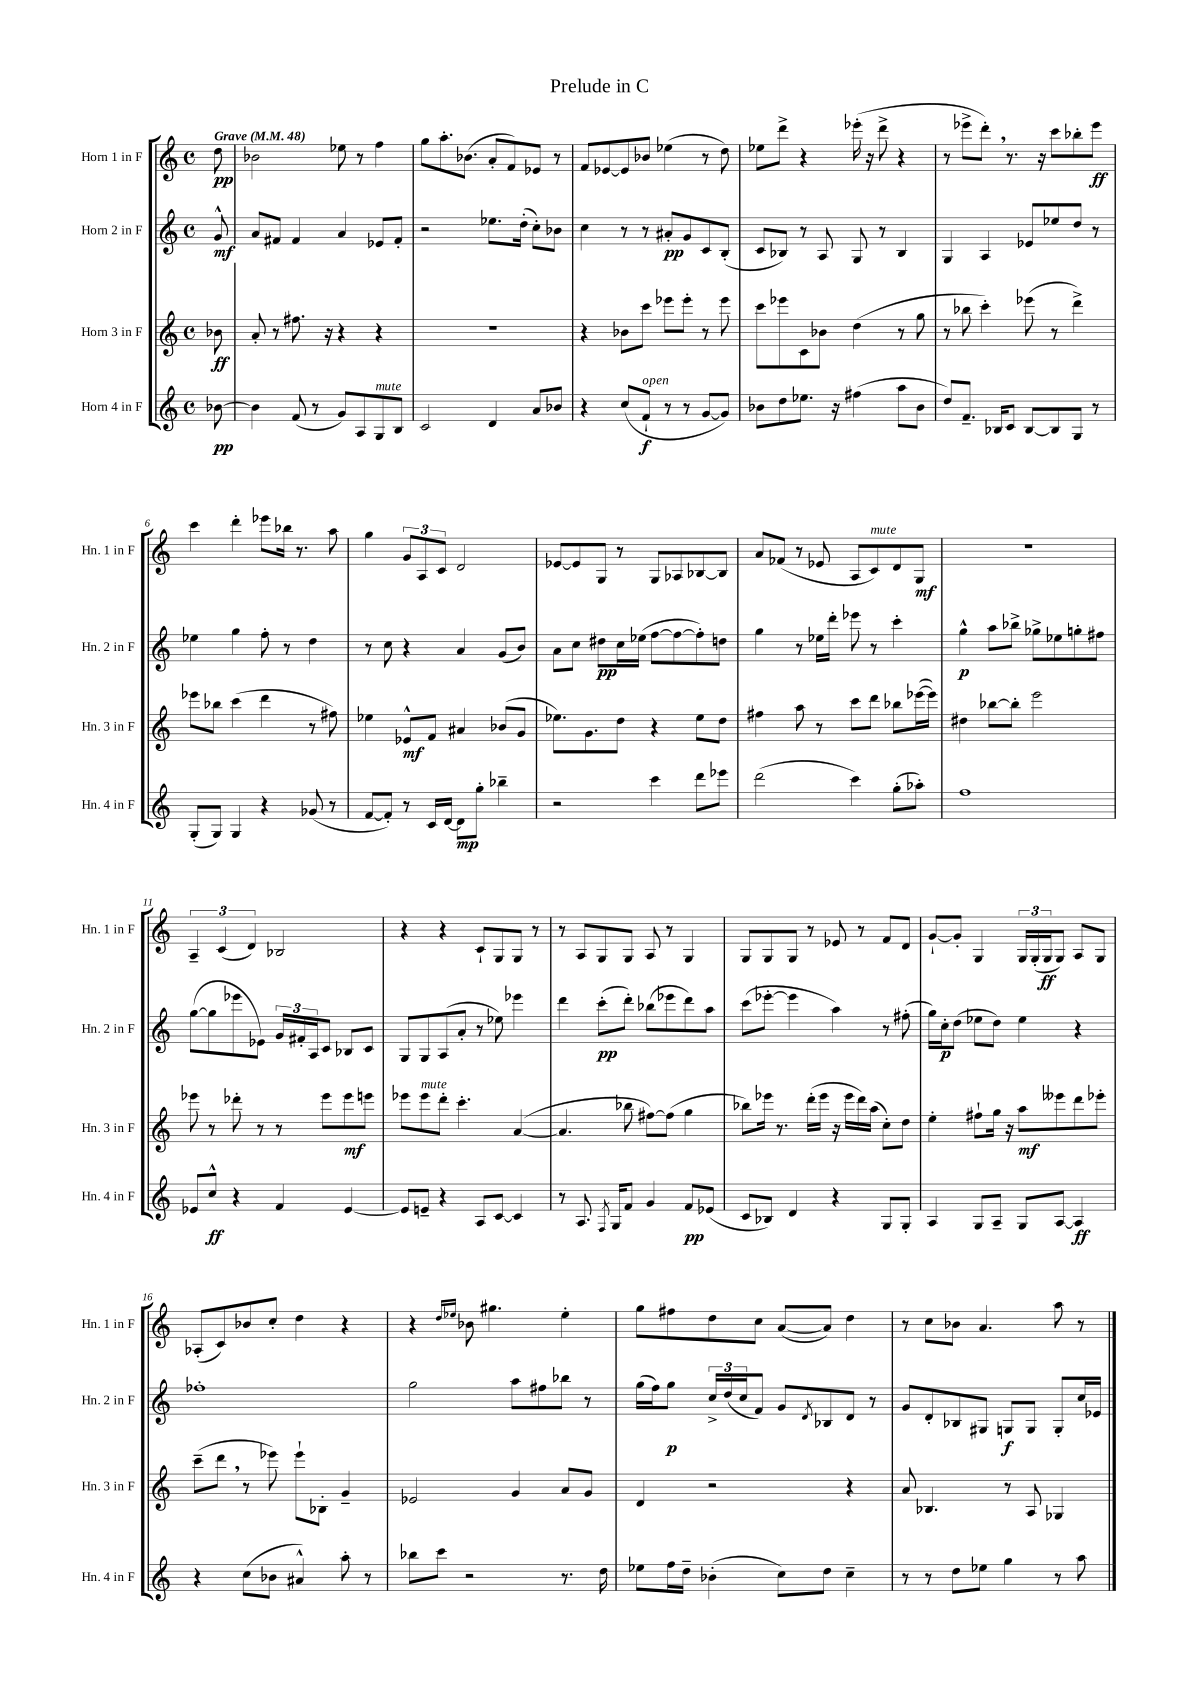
\header { title = "Prelude in C" }
<<
\new StaffGroup <<
\new Staff = "s0" \with { instrumentName = "Horn 1 in F" shortInstrumentName = "Hn. 1 in F" } {
    \clef treble \key c \major \defaultTimeSignature \time 4/4 \partial 8 \tempo "Grave" 4 = 48
    d''8\pp |
    bes'2 ees''8 r8 f''4 |
    g''8 a''8.-. bes'8.( a'8-. f'8) ees'8 r8 |
    f'8 ees'8~ ees'8 bes'8 ees''4( r8 d''8) |
    ees''8 d'''8-> r4 ees'''16-.( r16 d'''8-> r4 |
    r8 ees'''8-> d'''8-.) \breathe r8. r16 c'''8 bes''8-. ees'''8\ff |
    c'''4 d'''4-. ees'''8 bes''16 r8. a''8 |
    g''4 \tuplet 3/2 { g'8 a8 c'8 } d'2 |
    ees'8~ ees'8 g8 r8 g8 aes8 bes8~ bes8 |
    a'8 fes'8( r8 ees'8 a8 c'8^\markup { \italic "mute" }) d'8 g8\mf |
    R1 |
    \tuplet 3/2 { a4-- c'4( d'4) } bes2 |
    r4 r4 c'8-! g8 g8 r8 |
    r8 a8 g8 g8 a8 r8 g4 |
    g8 g8 g8 r8 ees'8 r8 f'8 d'8 |
    g'8~-! g'8-. g4 \tuplet 3/2 { g16 g16-.( g16\ff } g8) a8 g8 |
    aes8-.( c'8) bes'8 c''8-. d''4 r4 |
    r4 \grace { d''16 ees''16 } bes'8 gis''4. ees''4-. |
    g''8 fis''8 d''8 c''8 a'8~( a'8) d''4 |
    r8 c''8 bes'8 a'4. a''8 r8 \bar "|." |
}
\new Staff = "s1" \with { instrumentName = "Horn 2 in F" shortInstrumentName = "Hn. 2 in F" } {
    \clef treble \key c \major \defaultTimeSignature \time 4/4 \partial 8
    g'8-^\mf |
    a'8 fis'8 fis'4 a'4 ees'8 fis'8-. |
    r2 ees''8. d''16-.( c''8-.) bes'8 |
    c''4 r8 r8 ais'8-.\pp g'8 c'8 b8-.( |
    c'8 bes8) r8 a8 g8 r8 bes4 |
    g4 a4 ees'8 ees''8 d''8 r8 |
    ees''4 g''4 f''8-. r8 d''4 |
    r8 c''8 r4 a'4 g'8( b'8) |
    a'8 c''8 dis''8\pp c''16 ees''16( f''8~ f''8~ f''8-.) d''8 |
    g''4 r8 ees''16 d'''16-. ees'''8 r8 c'''4-. |
    g''4-^\p a''8 bes''8-> ges''8-> ees''8 g''8-. fis''8 |
    g''8~( g''8 ees'''8 ees'8) \tuplet 3/2 { g'16 fis'16-. a16 } c'8 bes8 c'8 |
    g8 g8 a8( a'8-. r8 ees''8) ees'''4 |
    d'''4 c'''8-.\pp( d'''8-.) bes''8( ees'''8 d'''8) a''8 |
    c'''8( ees'''8~-. ees'''4 a''4) r8 fis''8-.( |
    g''16) c''16-.\p d''8( ees''8 d''8) ees''4 r4 |
    fes''1-. |
    g''2 a''8 fis''8 bes''8 r8 |
    g''16( f''16) g''8\p \tuplet 3/2 { c''16-> d''16( c''16 } f'8) g'8 \acciaccatura { d'8 } bes8 d'8 r8 |
    g'8 d'8-. bes8 gis8 g8\f g8 g8-. c''16 ees'16 \bar "|." |
}
\new Staff = "s2" \with { instrumentName = "Horn 3 in F" shortInstrumentName = "Hn. 3 in F" } {
    \clef treble \key c \major \defaultTimeSignature \time 4/4 \partial 8
    bes'8\ff |
    a'8-. r8 fis''8. r16 r4 r4 |
    R1 |
    r4 bes'8 c'''8 ees'''8 ees'''8-. r8 ees'''8 |
    c'''8 ees'''8 c'8 bes'8 d''4( r8 g''8 |
    r8 bes''8 c'''4-.) ees'''8( r8 d'''4->) |
    ees'''8 bes''8 c'''4( d'''4 r8 fis''8) |
    ees''4 ees'8-^\mf f'8 ais'4 bes'8( g'8 |
    ees''8.) g'8. d''8 r4 ees''8 d''8 |
    fis''4 a''8 r8 c'''8 d'''8 bes''8 ees'''16~( ees'''16) |
    dis''4 bes''8~ bes''8-. e'''2 |
    ees'''8 r8 des'''8-. r8 r8 ees'''8 ees'''8\mf e'''8 |
    ees'''8 ees'''8^\markup { \italic "mute" } d'''8-. c'''4.-. a'4~( |
    a'4. bes''8 fis''8~) fis''8( g''4 |
    bes''8) ees'''16 r8. d'''16-.( ees'''16 r16 ees'''16 d'''16) a''16( c''8-.) d''8 |
    e''4-. fis''8-! g''16 r16 a''8\mf eeses'''8 d'''8 ees'''8-. |
    c'''8--( d'''8 \breathe r8 ees'''8) ees'''8-! bes8-. g'4-- |
    ees'2 g'4 a'8 g'8 |
    d'4 r2 r4 |
    a'8 bes4. r8 a8 ges4 \bar "|." |
}
\new Staff = "s3" \with { instrumentName = "Horn 4 in F" shortInstrumentName = "Hn. 4 in F" } {
    \clef treble \key c \major \defaultTimeSignature \time 4/4 \partial 8
    bes'8~\pp |
    bes'4 f'8( r8 g'8) a8 g8^\markup { \italic "mute" } b8 |
    c'2 d'4 a'8 bes'8 |
    r4 c''8( f'8-!\f^\markup { \italic "open" } r8 r8 g'8~ g'8) |
    bes'8 d''8 ees''8. r16 fis''4( a''8 bes'8 |
    d''8) f'8.-- bes16 c'8 bes8~ bes8 g8 r8 |
    g8-.( g8) g4 r4 ges'8( r8 |
    f'8~ f'8-.) r8 c'16 d'16~ d'8\mp g''8-. bes''4-- |
    r2 c'''4 d'''8 ees'''8 |
    d'''2( c'''4) g''8-.( aes''8-.) |
    f''1 |
    ees'8 c''8-^\ff r4 f'4 ees'4~ |
    ees'8 e'8-- r4 a8 c'8~ c'4 |
    r8 a8. \acciaccatura { f8 } g16 f'8 g'4 f'8\pp ees'8( |
    c'8 bes8) d'4 r4 g8 g8-. |
    a4 g8 a8-- g8 a8~ a4\ff |
    r4 c''8( bes'8 ais'4-^) a''8-. r8 |
    bes''8 c'''8 r2 r8. d''16 |
    ees''8 f''16 d''16-- bes'4-.( c''8) d''8 c''4-- |
    r8 r8 d''8 ees''8 g''4 r8 a''8 \bar "|." |
}
>>
>>
